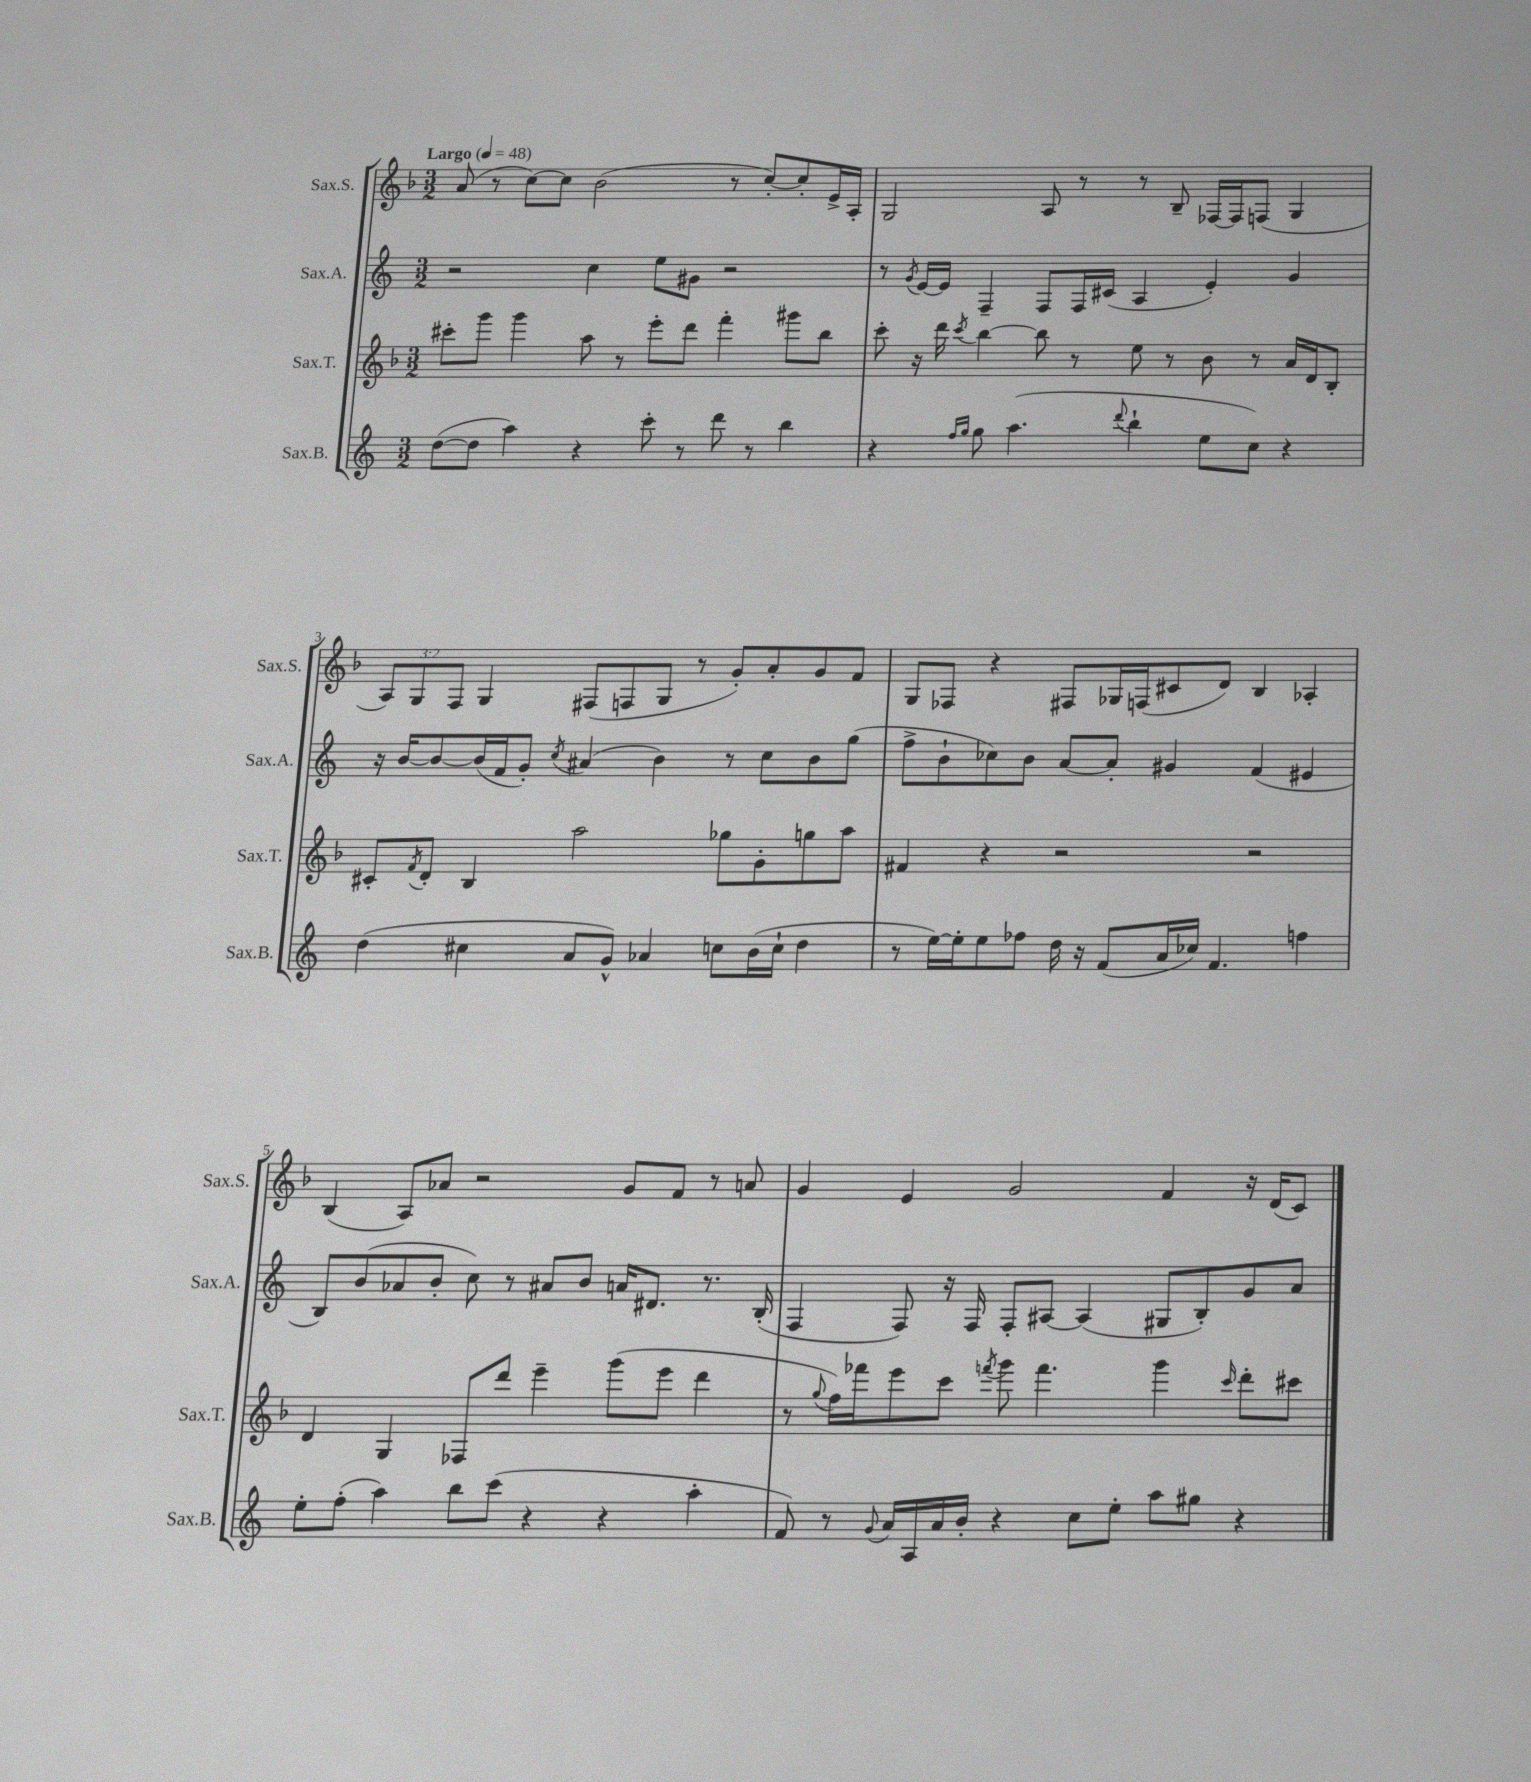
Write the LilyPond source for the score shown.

<<
\new StaffGroup <<
\new Staff = "s0" \with { instrumentName = "Sax.S." shortInstrumentName = "Sax.S." } {
    \clef treble \key f \major \numericTimeSignature \time 3/2 \override Staff.TupletNumber.text = #tuplet-number::calc-fraction-text \tempo "Largo" 4 = 48
    a'8( r8 c''8~) c''8 bes'2( r8 c''8~-.) c''8-. e'16-> a16-. |
    g2 a8 r8 r8 bes8-- fes16~ fes16 f8( g4 |
    \tuplet 3/2 { a8) g8 f8 } g4 fis8( f8 g8 r8 g'8-.) a'8-. g'8 f'8 |
    g8 fes8 r4 fis8 ges16 f16( cis'8 d'8) bes4 aes4-. |
    bes4( a8) aes'8 r2 g'8 f'8 r8 a'8 |
    g'4 e'4 g'2 f'4 r16 d'16( c'8) \bar "|." |
}
\new Staff = "s1" \with { instrumentName = "Sax.A." shortInstrumentName = "Sax.A." } {
    \clef treble \key c \major \numericTimeSignature \time 3/2
    r2 c''4 e''8 gis'8 r2 |
    r8 \acciaccatura { g'8 } e'16~ e'16 f4-- f8 f16 cis'16( a4 e'4-.) g'4 |
    r16 b'16~ b'8~ b'16( f'16 g'8-.) \acciaccatura { c''8 } ais'4( b'4) r8 c''8 b'8 g''8( |
    f''8-> b'8-! ces''8) b'8 a'8~ a'8-. gis'4 f'4( eis'4 |
    b8) b'8( aes'8 b'8-. c''8) r8 ais'8 b'8 a'16 dis'8. r8. b16-.( |
    f4 f8) r16 f16 f8-. ais8~ ais4( gis8 b8-.) g'8 a'8 \bar "|." |
}
\new Staff = "s2" \with { instrumentName = "Sax.T." shortInstrumentName = "Sax.T." } {
    \clef treble \key f \major \numericTimeSignature \time 3/2
    cis'''8-. g'''8 g'''4 a''8 r8 e'''8-. d'''8 f'''4-. gis'''8 bes''8 |
    c'''8-. r16 d'''16 \acciaccatura { c'''8 } bes''4~ bes''8 r8 e''8 r8 bes'8 r8 a'16 d'16 bes8-. |
    cis'8-. \acciaccatura { f'8 } d'8-. bes4 a''2 ges''8 g'8-. g''8 a''8 |
    fis'4 r4 r2 r2 |
    d'4 g4 fes8 d'''8 e'''4-- g'''8( e'''8 d'''4 |
    r8 \appoggiatura { g''8 } f''16) fes'''16 e'''8 c'''8 \acciaccatura { f'''8 } g'''8 f'''4. g'''4 \grace { c'''16 } d'''8-. cis'''8 \bar "|." |
}
\new Staff = "s3" \with { instrumentName = "Sax.B." shortInstrumentName = "Sax.B." } {
    \clef treble \key c \major \numericTimeSignature \time 3/2
    d''8~( d''8 a''4) r4 c'''8-. r8 d'''8 r8 b''4 |
    r4 \grace { f''16 g''16 } g''8 a''4.( \appoggiatura { d'''8 } b''4-! e''8 c''8) r4 |
    d''4( cis''4 a'8 g'8-^) aes'4 c''8 b'16( c''16-! d''4 |
    r8 e''16~) e''16-. e''8 fes''8 d''16 r16 f'8( a'16 ces''16) f'4. f''4 |
    e''8-. f''8-.( a''4) b''8 c'''8( r4 r4 a''4-. |
    f'8) r8 \appoggiatura { g'8 } a'16 a16 a'16 b'16-. r4 c''8 e''8-. a''8 gis''8 r4 \bar "|." |
}
>>
>>
